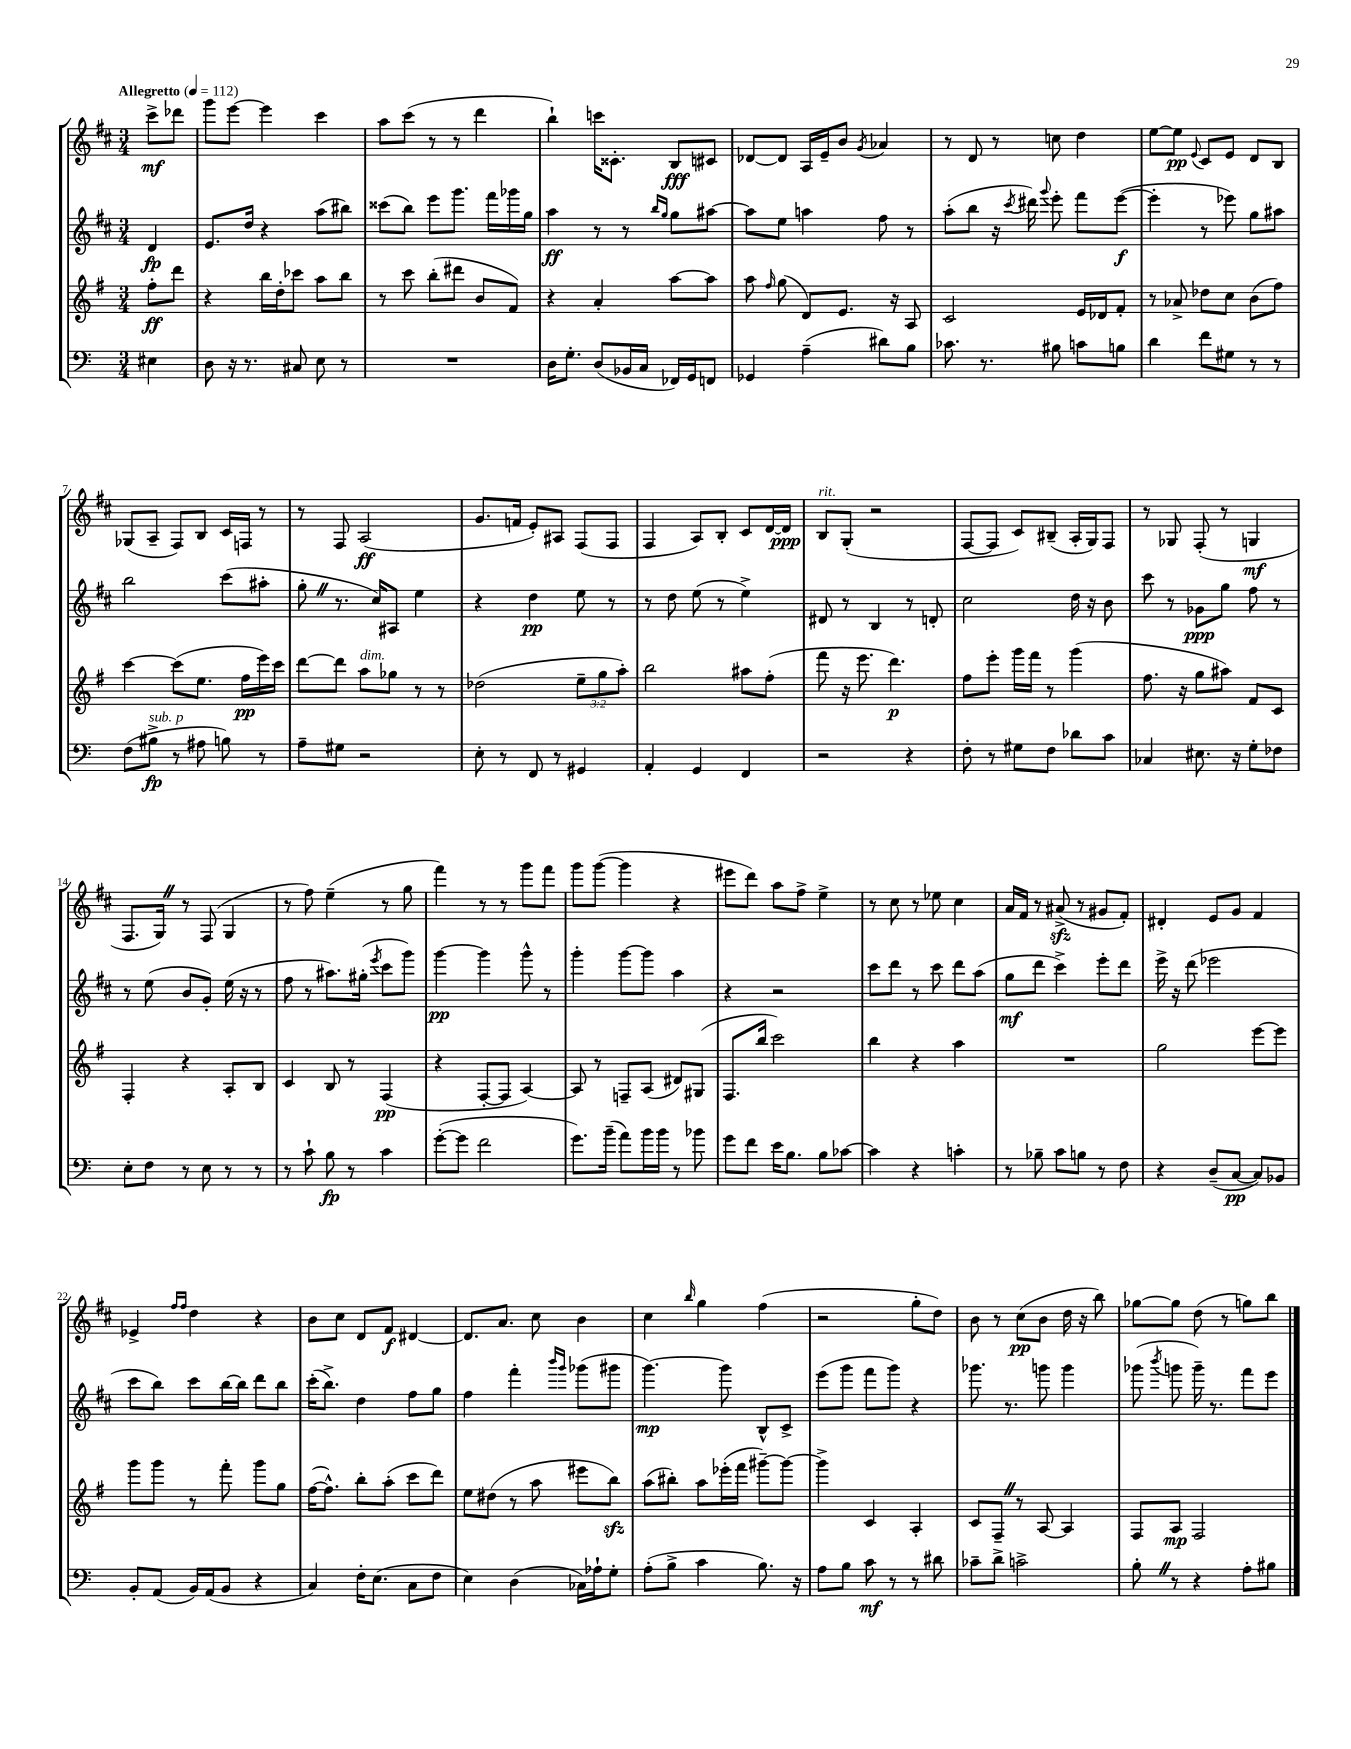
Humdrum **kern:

**kern	**kern	**kern	**kern
*staff4	*staff3	*staff2	*staff1
*clefF4	*clefG2	*clefG2	*clefG2
*k[]	*k[f#]	*k[f#c#]	*k[f#c#]
*M3/4	*M3/4	*M3/4	*M3/4
*MM112	*MM112	*MM112	*MM112
4E#	8ff#'	4d	8ccc#^
.	8ddd	.	8ddd-
=	=	=	=
8D	4r	8.e	8ggg
16r	.	.	[8eee
8.r	.	16dd	.
.	16bb	4r	4eee]
.	16dd'	.	.
8C#	8ccc-	.	.
8E	8aa	(8aa	4ccc#
8r	8bb	8bb#)	.
=	=	=	=
2.r	8r	(8ccc##	8aa
.	8ccc	8bb)	(8ccc#
.	(8bb'	8eee	8r
.	8ddd#	8.ggg	8r
.	8b	.	4ddd
.	.	16fff#	.
.	8f#)	16ggg-	.
.	.	16gg	.
=	=	=	=
16D	4r	4aa	4bb`)
8.G'	.	.	.
(8D	4a'	8r	16ccc
.	.	.	8.c##'
16BB-	.	8r	.
16C	.	.	.
.	.	16qqbb	.
.	.	16qqgg	.
16FF-)	[8aa	8gg	8B
16GG	.	.	.
8FF	8aa]	[8aa#	8c#
=	=	=	=
4GG-	8aa	8aa#]	[8d-
.	16qqff#	.	.
.	(8gg	8ee	8d-]
(4A~	8d)	4aa	16A
.	.	.	16e~
.	8.e	.	8b
.	.	.	8qg
8d#)	.	8ff#	4a-
.	16r	.	.
8B	8A	8r	.
=	=	=	=
8.c-	2c	(8aa'	8r
.	.	8bb	8d
8.r	.	.	.
.	.	16r	8r
.	.	8qccc#	.
.	.	16ddd#)	.
.	.	8qqggg	.
8B#	.	8eee'	8cc
8c	16e	8fff#	4dd
.	16d-	.	.
8B	8f#'	([8eee	.
=	=	=	=
4d	8r	4eee']	[8ee
.	8a-^	.	8ee]
.	.	.	8qqe
8f	8dd-	8r	8c#
8G#	8cc	8eee-)	8e
8r	(8b	8gg	8d
8r	8ff#)	8aa#	8B
=	=	=	=
(8F	[4ccc	2bb	(8G-
8B#^	.	.	8A~
8r	(8ccc]	.	8F#)
8A#	8.ee	.	8B
8B)	.	(8ccc#	16c#
.	16ff#	.	16F
8r	16eee)	8aa#'	8r
.	16ccc	.	.
=	=	=	=
8A~	[8ddd	8gg'	8r
8G#	8ddd]	8.r	8F#
2r	8aa	.	(2A
.	.	16cc#)	.
.	8gg-	8A#	.
.	8r	4ee	.
.	8r	.	.
=	=	=	=
8E'	(2dd-	4r	8.g
8r	.	.	.
.	.	.	16f
8FF	.	4dd	8e')
8r	.	.	8A#
4GG#	12ee~	8ee	(8F#
.	12gg	.	.
.	.	8r	8F#
.	12aa')	.	.
=	=	=	=
4AA'	2bb	8r	4F#
.	.	8dd	.
4GG	.	(8ee	8A)
.	.	8r	8B'
4FF	8aa#	4ee^)	8c#
.	(8ff#'	.	[16d
.	.	.	16d]
=	=	=	=
2r	8fff#	8d#	8B
.	16r	8r	(8G'
.	8.eee	.	.
.	.	4B	2r
.	4.ddd)	.	.
4r	.	8r	.
.	.	8d'	.
=	=	=	=
8F'	8ff#	2cc#	[8F#
8r	8eee'	.	8F#]
8G#	16ggg	.	8c#)
.	16fff#	.	.
8F	8r	.	(8B#~
8d-	(4ggg	16dd	16A'
.	.	16r	16G)
8c	.	8b	8F#
=	=	=	=
4C-	8.ff#	8ccc#	8r
.	.	8r	8G-
.	16r	.	.
8.E#	8gg	8g-	(8F#'
.	8aa#)	8gg	8r
16r	.	.	.
8G'	8f#	8ff#	4G
8F-	8c	8r	.
=	=	=	=
8E'	4F#'	8r	8.F#
8F	.	(8ee	.
.	.	.	16G)
8r	4r	8b	8r
8E	.	8g')	(8F#
8r	8A'	(16ee	4G
.	.	16r	.
8r	8B	8r	.
=	=	=	=
8r	4c	8ff#	8r
8c`	.	8r	8ff#)
8B	8B	8.aa#)	(4ee~
8r	8r	.	.
.	.	(16gg#'	.
.	.	8qeee	.
4c	(4F#	8ccc#	8r
.	.	8ggg)	8gg
=	=	=	=
([8g'	4r	[4ggg	4fff#)
8g]	.	.	.
2f	[8F#'	4ggg]	8r
.	8F#]	.	8r
.	[4A)	8ggg^^	8ggg
.	.	8r	8fff#
=	=	=	=
8.g)	8A]	4ggg'	8ggg
.	8r	.	([8ggg
(16b~	.	.	.
8a)	8F~	[8ggg	4ggg]
16b	(8A	8ggg]	.
16b	.	.	.
8r	8d#)	4aa	4r
8b-	(8G#	.	.
=	=	=	=
8g	8.F#	4r	8eee#
8f	.	.	8ddd)
.	16bb	.	.
16e	2ccc)	2r	8aa
8.B	.	.	.
.	.	.	8ff#^
8B	.	.	4ee^
[8c-	.	.	.
=	=	=	=
4c-]	4bb	8ccc#	8r
.	.	8ddd	8cc#
4r	4r	8r	8r
.	.	8ccc#	8ee-
4c'	4aa	8ddd	4cc#
.	.	(8aa	.
=	=	=	=
8r	2.r	8gg	16a
.	.	.	16f#
8B-~	.	8ddd	8r
8c	.	4ccc#^)	(8a#^
8B	.	.	8r
8r	.	8eee'	8g#
8F	.	8ddd	8f#')
=	=	=	=
4r	2gg	16eee^	4d#'
.	.	16r	.
.	.	(8ddd	.
(8D~	.	2eee-	8e
[8C	.	.	8g
8C])	[8eee	.	4f#
8BB-	8eee]	.	.
=	=	=	=
8BB'	8ggg	8ccc#	4e-^
(8AA	8ggg	8bb)	.
.	.	.	16qqff#
.	.	.	16qqff#
16BB)	8r	8ccc#	4dd
(16AA	.	.	.
8BB	8fff#'	[16bb	.
.	.	16bb]	.
4r	8ggg	8ddd	4r
.	8gg	8bb	.
=	=	=	=
4C)	([16ff#	(16ccc#'	8b
.	8.ff#^^])	8.bb^)	.
.	.	.	8cc#
16F'	8bb'	4dd	8d
(8.E	.	.	.
.	(8aa'	.	8f#
8C	8ccc	8ff#	[4d#
8F	8ddd)	8gg	.
=	=	=	=
4E)	8ee	4ff#	8.d#]
.	(8dd#	.	.
.	.	.	8.a
(4D	8r	4fff#'	.
.	8aa	.	8cc#
.	.	16qqbbb	.
.	.	16qqggg	.
16C-)	8eee#	(8ggg-	4b
16A-`	.	.	.
8G'	8bb)	8ggg#	.
=	=	=	=
(8A'	(8aa	[4.ggg)	4cc#
8B^	8bb#')	.	.
.	.	.	16qqbb
4c	8aa	.	4gg
.	(16eee-'	8ggg]	.
.	16fff#	.	.
8.B)	[8ggg#~)	8B^^	(4ff#
.	8ggg#_	8c#^	.
16r	.	.	.
=	=	=	=
8A	4ggg#^]	(8eee	2r
8B	.	8ggg	.
8c	4c	8fff#	.
8r	.	8ggg)	.
8r	4A'	4r	8gg'
8d#	.	.	8dd)
=	=	=	=
8c-~	8c	8.ggg-	8b
8d^	8F#~	.	8r
.	.	8.r	.
2c^	8r	.	(8cc#
.	[8A	8ggg	8b
.	4A]	4ggg	16dd
.	.	.	16r
.	.	.	8bb)
=	=	=	=
8B'	8F#	(8ggg-	[8gg-
.	.	8qbbb	.
8r	8A	8ggg	8gg-]
4r	2F#	16ggg~)	(8dd
.	.	8.r	.
.	.	.	8r
8A'	.	8fff#	8gg)
8B#	.	8eee	8bb
==	==	==	==
*-	*-	*-	*-
